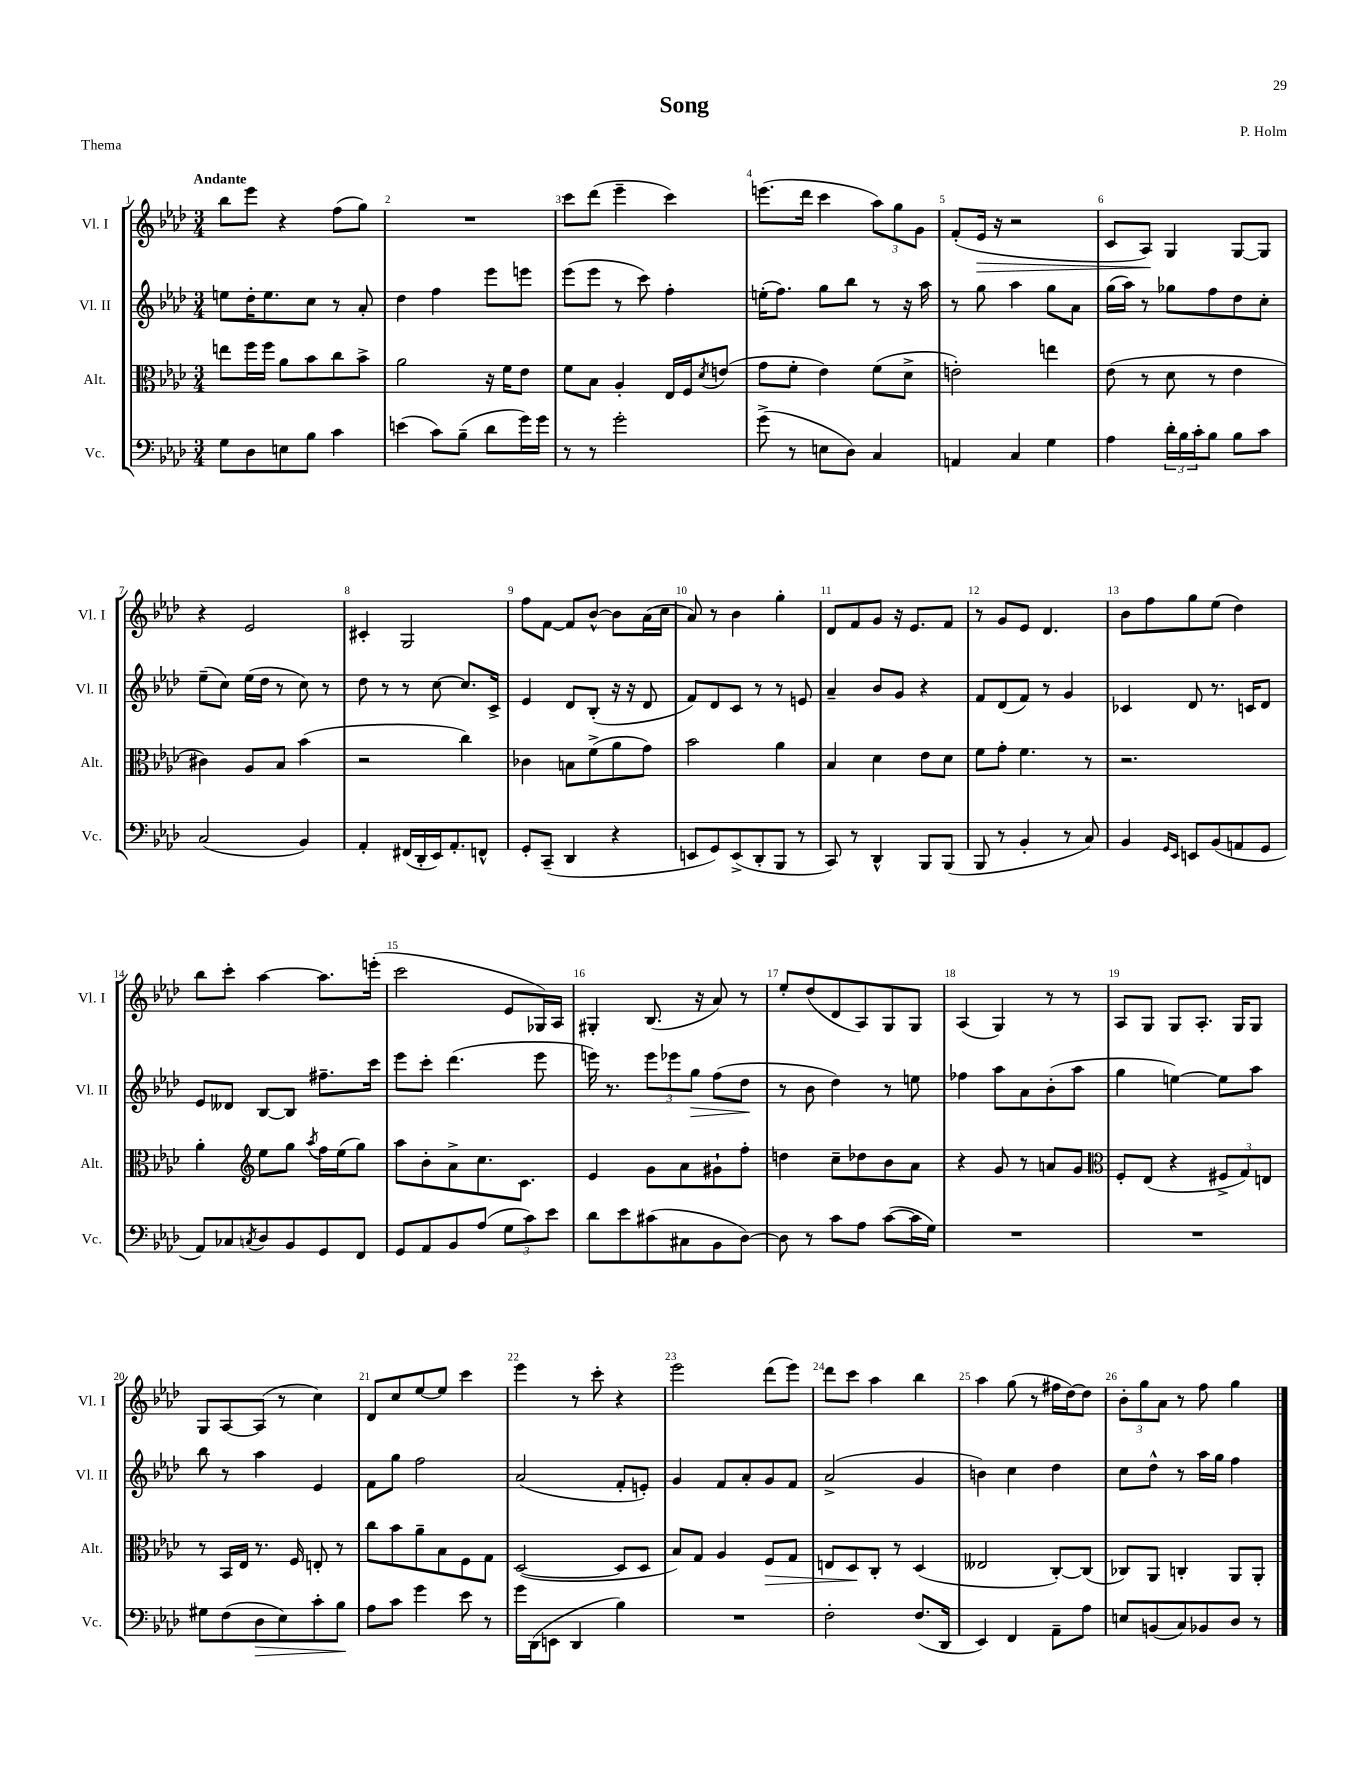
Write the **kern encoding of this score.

**kern	**kern	**kern	**kern
*staff4	*staff3	*staff2	*staff1
*clefF4	*clefC3	*clefG2	*clefG2
*k[b-e-a-d-]	*k[b-e-a-d-]	*k[b-e-a-d-]	*k[b-e-a-d-]
*M3/4	*M3/4	*M3/4	*M3/4
8G	8ee	8ee	8bb-
8D-	16ff	16dd-'	8eee-
.	16ff	8.ee	.
8E	8a-	.	4r
8B-	8b-	8cc	.
4c	8cc	8r	(8ff
.	8b-^	8a-'	8gg)
=	=	=	=
(4e	2a-	4dd-	2.r
8c)	.	4ff	.
(8B-~	.	.	.
8d-	16r	8eee-	.
.	16f	.	.
16g)	8e-	8eee	.
16g	.	.	.
=	=	=	=
8r	8f	(8eee-	8ccc
8r	8B-	8eee-	(8ddd-
2g'	4A-'	8r	4eee-~
.	.	8ccc)	.
.	16E-	4ff'	4ccc)
.	16F	.	.
.	8qd-	.	.
.	(8e	.	.
=	=	=	=
(8g^	8g	(16ee'	(8.eee
.	.	8.ff)	.
8r	8f'	.	.
.	.	.	16ddd-
8E	4e-)	8gg	4ccc
8D-)	.	8bb-	.
4C	(8f	8r	12aa-)
.	.	.	12gg
.	8d-^	16r	.
.	.	.	12g
.	.	16aa-	.
=	=	=	=
4AA	2e')	8r	(8f'
.	.	8gg	16e-
.	.	.	16r
4C	.	4aa-	2r
4G	4ee	8gg	.
.	.	8a-	.
=	=	=	=
4A-	(8e-	(16gg	8c
.	.	16aa-)	.
.	8r	8r	8A-)
24d-'	8d-	8gg-	4G
24B-	.	.	.
24c'	.	.	.
8B-	8r	8ff	.
8B-	4e-	8dd-	[8G
8c	.	8cc'	8G]
=	=	=	=
(2C	4c#)	(8ee-~	4r
.	.	8cc)	.
.	8A-	(16ee-	2e-
.	.	16dd-	.
.	8B-	8r	.
4BB-)	(4b-	8cc)	.
.	.	8r	.
=	=	=	=
4AA-'	2r	8dd-	4c#'
.	.	8r	.
(16FF#	.	8r	2G
16DD-'	.	.	.
16EE-)	.	[8cc	.
8.AA-'	.	.	.
.	4cc)	8.cc]	.
8FF^^	.	.	.
.	.	16c^	.
=	=	=	=
8GG'	4c-	4e-	8ff
(8CC~	.	.	[8f
4DD-	8B	8d-	8f]
.	(8f^	(8B-'	[8b-^^
4r	8a-	16r	8b-]
.	.	16r	.
.	8g)	8d-	(16a-
.	.	.	16cc
=	=	=	=
8EE	2b-	8f)	8a-)
8GG)	.	8d-	8r
(8EE^	.	8c	4b-
8DD-'	.	8r	.
8BBB-	4a-	8r	4gg'
8r	.	8e	.
=	=	=	=
8CC)	4B-	4a-~	8d-
8r	.	.	8f
4DD-^^	4d-	8b-	8g
.	.	8g	16r
.	.	.	8.e-
8BBB-	8e-	4r	.
(8BBB-	8d-	.	8f
=	=	=	=
8BBB-	8f	8f	8r
8r	8g'	(8d-	8g
4BB-'	4.f	8f)	8e-
.	.	8r	4.d-
8r	.	4g	.
8C)	8r	.	.
=	=	=	=
4BB-	2.r	4c-	8b-
.	.	.	8ff
16qqGG	.	.	.
16qqEE-	.	.	.
8EE	.	8d-	8gg
(8BB-	.	8.r	(8ee-
8AA	.	.	4dd-)
.	.	16c	.
8GG	.	8d-	.
=	=	=	=
8AA-)	4a-'	8e-	8bb-
8C-	.	8d--	8ccc'
*	*clefG2	*	*
8qC	.	.	.
8D-	8ee-	[8B-	[4aa-
8BB-	8gg	8B-]	.
.	8qaa-	.	.
8GG	16ff	8.ff#~	8.aa-]
.	(16ee-	.	.
8FF	8gg)	.	.
.	.	16ccc	(16eee'
=	=	=	=
8GG	8aa-	8eee-	2ccc
8AA-	8b-'	8ccc'	.
8BB-	8a-^	(4.ddd-	.
(8A-	8.cc	.	.
12G	.	.	8e-
.	8.c	.	.
12c)	.	.	.
.	.	8eee-	16G-)
12e-	.	.	.
.	.	.	16A-
=	=	=	=
8d-	4e-	16eee)	4G#'
.	.	8.r	.
8e-	.	.	.
(8c#	8g	12eee	(8.B-
.	.	12eee-	.
8C#	8a-	.	.
.	.	12gg	.
.	.	.	16r
8BB-	8g#`	(8ff	8a-)
[8D-)	8ff'	8dd-	8r
=	=	=	=
8D-]	4dd	8r	8ee-'
8r	.	8b-	(8dd-
8c	8cc~	4dd-)	8d-
8A-	8dd-	.	8A-)
([8c	8b-	8r	8G
16c]	8a-	8ee	8G
16G)	.	.	.
=	=	=	=
2.r	4r	4ff-	(4A-
.	8g	8aa-	4G)
.	8r	8a-	.
.	8a	(8b-'	8r
.	8g	8aa-	8r
=	=	=	=
*	*clefC3	*	*
2.r	8F'	4gg	8A-
.	(8E-	.	8G
.	4r	[4ee)	8G
.	.	.	8.A-'
.	12F#^	8ee]	.
.	.	.	16G
.	12G)	.	.
.	.	8aa-	8G
.	12E	.	.
=	=	=	=
8G#	8r	8bb-	8G
(8F	16BB-	8r	[8A-
.	16E-	.	.
8D-	8.r	4aa-	(8A-]
8E-)	.	.	8r
.	16F	.	.
8c'	8E'	4e-	4cc)
8B-	8r	.	.
=	=	=	=
8A-	8cc	8f	8d-
8c	8b-	8gg	8cc
4g	8a-~	2ff	[8ee-
.	8B-	.	8ee-]
8e-	8F	.	4ccc
8r	8G	.	.
=	=	=	=
16g	([2D-	(2a-	4eee-
(16DD-	.	.	.
8EE	.	.	.
4DD-	.	.	8r
.	.	.	8ccc'
4B-)	8D-]	8f'	4r
.	8D-	8e')	.
=	=	=	=
2.r	8B-)	4g	2eee-
.	8G	.	.
.	4A-	8f	.
.	.	8a-'	.
.	8F	8g	(8ddd-
.	8G	8f	8eee-)
=	=	=	=
2F'	8E	(2a-^	8ddd-
.	8D-	.	8ccc
.	8C'	.	4aa-
.	8r	.	.
(8.F	(4D-	4g	4bb-
16DD-	.	.	.
=	=	=	=
4EE-)	2E--	4b)	4aa-
4FF	.	4cc	(8gg
.	.	.	8r
8AA-~	[8C')	4dd-	16ff#
.	.	.	[16dd-)
8A-	(8C]	.	8dd-]
=	=	=	=
8E	8C-)	8cc	12b-'
.	.	.	12gg
(8BB	8AA-	8dd-^^	.
.	.	.	12a-
8C)	4C'	8r	8r
8BB-	.	16aa-	8ff
.	.	16gg	.
8D-	8AA-	4ff	4gg
8r	8AA-'	.	.
==	==	==	==
*-	*-	*-	*-
